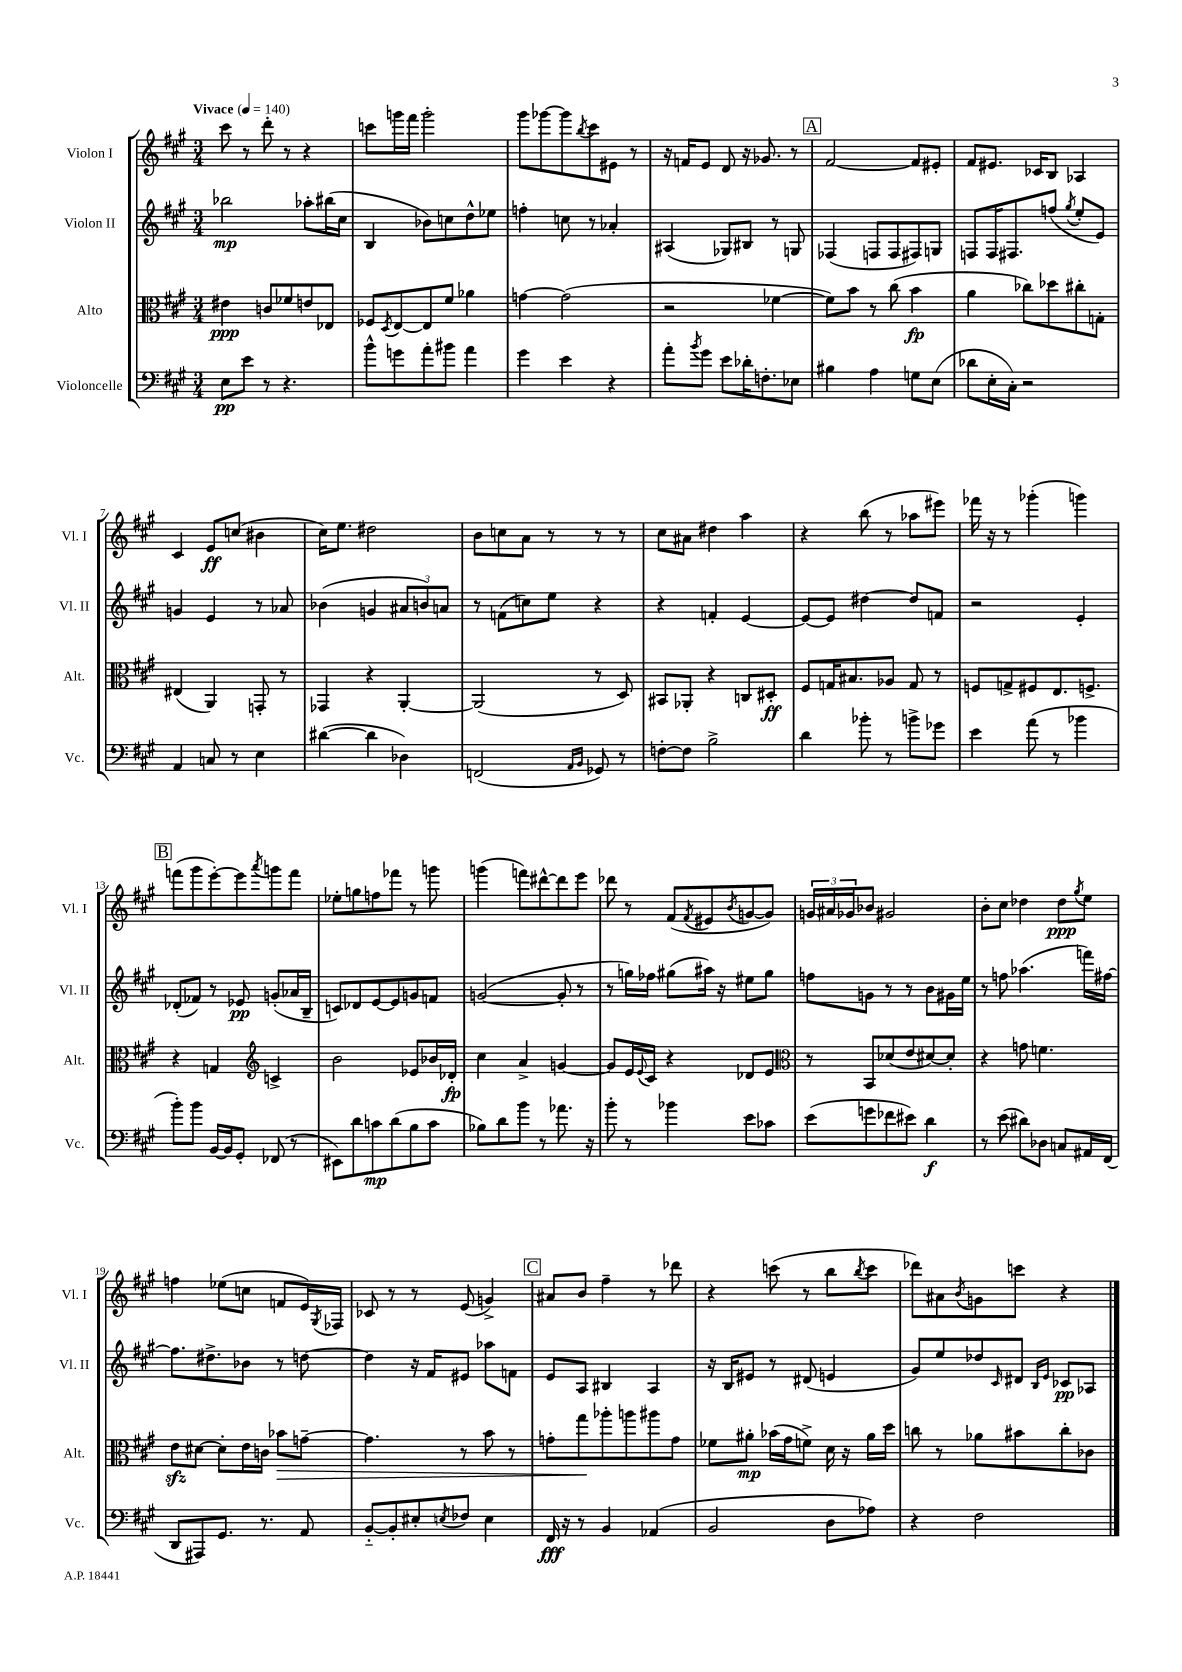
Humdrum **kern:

**kern	**dynam	**kern	**dynam	**kern	**dynam	**kern	**dynam
*part4	*part4	*part3	*part3	*part2	*part2	*part1	*part1
*staff4	*staff4	*staff3	*staff3	*staff2	*staff2	*staff1	*staff1
*I"Violoncelle	*	*I"Alto	*	*I"Violon II	*	*I"Violon I	*
*I'Vc.	*	*I'Alt.	*	*I'Vl. II	*	*I'Vl. I	*
*clefF4	*	*clefC3	*	*clefG2	*	*clefG2	*
*k[f#c#g#]	*	*k[f#c#g#]	*	*k[f#c#g#]	*	*k[f#c#g#]	*
*M3/4	*	*M3/4	*	*M3/4	*	*M3/4	*
*MM140	*	*MM140	*	*MM140	*	*MM140	*
=1	=1	=1	=1	=1	=1	=1	=1
!	!	!	!	!	!	!LO:TX:a:B:t=Vivace	!
8E\L	pp	4e#X\	ppp	2bb-X\	mp	8ccc#\	.
8e\J	.	.	.	.	.	8r	.
8r	.	8cn/L	.	.	.	8ddd'\	.
4.r	.	8f-X/	.	.	.	8r	.
.	.	8en/	.	8aa-X'\L	.	4r	.
.	.	8E-X/J	.	(16bb#X\L	.	.	.
.	.	.	.	16cc#\JJ	.	.	.
=2	=2	=2	=2	=2	=2	=2	=2
8b^^\L	.	8F-X/L	.	4B/	.	8cccn\L	.
.	.	8qD/	.	.	.	.	.
8gn\	.	[8E/	.	.	.	16gggn\L	.
.	.	.	.	.	.	16fff#\JJ	.
8a'\	.	8E/]	.	8b-X\L)	.	2ggg'\	.
8b#X\J	.	8f#/J	.	8ccn\	.	.	.
4a\	.	4a-X\	.	8dd^^\	.	.	.
.	.	.	.	8ee-X\J	.	.	.
=3	=3	=3	=3	=3	=3	=3	=3
4g#\	.	[4gn\	.	4ffn'\	.	8ggg#\L	.
.	.	.	.	.	.	[8ggg-X\	.
4e\	.	(2g\]	.	8ccn\	.	8ggg-\]	.
.	.	.	.	.	.	8qbb/	.
.	.	.	.	8r	.	8ccc#\	.
4r	.	.	.	4a-X'/	.	8e#X\J	.
.	.	.	.	.	.	8r	.
=4	=4	=4	=4	=4	=4	=4	=4
8a'\L	.	2r	.	(4A#X/	.	16r	.
.	.	.	.	.	.	16fn/KL	.
8qb/	.	.	.	.	.	.	.
8g#\J	.	.	.	.	.	8e/J	.
8e\L	.	.	.	8G-X/L)	.	8d/	.
16d-X'\K	.	.	.	8B#X/J	.	16r	.
8.Fn'\	.	.	.	.	.	8.g-X/	.
.	.	[4f-X\	.	8r	.	.	.
8E-X\J	.	.	.	8Gn/	.	8r	.
!!LO:REH:place=s1:t=A
=5	=5	=5	=5	=5	=5	=5	=5
4B#X\	.	8f-\L])	.	(4F-X/	.	[2f#/	.
.	.	8b\J	.	.	.	.	.
4A\	.	8r	.	8Fn/L	.	.	.
.	.	(8cc#\	.	8F/	.	.	.
8Gn\L	.	4b\	fp	8F#X/)	.	8f#/L]	.
(8E\J	.	.	.	8Gn/J	.	8e#X'/J	.
=6	=6	=6	=6	=6	=6	=6	=6
8d-X\L	.	4a\	.	8Fn/L	.	8f#/L	.
16E'\L	.	.	.	16F/K	.	8.e#X/J	.
16C#'\JJ)	.	.	.	8.F#X/	.	.	.
2r	.	8cc-X\L)	.	.	.	.	.
.	.	.	.	.	.	16c-X/KL	.
.	.	8dd-X\	.	(8ffn/J	.	8B/J	.
.	.	.	.	8qgg#/	.	.	.
.	.	8cc#X'\	.	8ee'/L	.	4A-X/	.
.	.	8Gn'\J	.	8e/J)	.	.	.
!!LO:LB:g=z
=7	=7	=7	=7	=7	=7	=7	=7
4AA/	.	(4E#X/	.	4gn/	.	4c#/	.
8Cn/	.	4AA/)	.	4e/	.	8e/L	ff
8r	.	.	.	.	.	(8ccn/J	.
4E\	.	8GGn'/	.	8r	.	4b#X\	.
.	.	8r	.	8a-X/	.	.	.
=8	=8	=8	=8	=8	=8	=8	=8
([4d#X\	.	4GG-X/	.	(4b-X\	.	16cc#\KL)	.
.	.	.	.	.	.	8.ee\J	.
4d#\]	.	4r	.	4gn/	.	2dd#X\	.
4D-X\)	.	[4AA'/	.	12a#X/L	.	.	.
.	.	.	.	12bn/)	.	.	.
.	.	.	.	12an/J	.	.	.
=9	=9	=9	=9	=9	=9	=9	=9
(2FFn/	.	(2AA/]	.	8r	.	8b\L	.
.	.	.	.	(8fn\L	.	8ccn\	.
.	.	.	.	8ccn\)	.	8a\J	.
.	.	.	.	8ee\J	.	8r	.
16qqAA/LL	.	.	.	.	.	.	.
16qqBB/JJ	.	.	.	.	.	.	.
8GG-X/)	.	8r	.	4r	.	8r	.
8r	.	8D/)	.	.	.	8r	.
=10	=10	=10	=10	=10	=10	=10	=10
[8Fn'\L	.	8BB#X/L	.	4r	.	8cc#\L	.
8F\J]	.	8AA-X'/J	.	.	.	8a#X\J	.
2B^\	.	4r	.	4fn'/	.	4dd#X\	.
.	.	8Cn/L	.	[4e/	.	4aa\	.
.	.	8D#X'/J	ff	.	.	.	.
=11	=11	=11	=11	=11	=11	=11	=11
4d\	.	8F#/L	.	8e/L_	.	4r	.
.	.	16Gn/K	.	8e/J]	.	.	.
.	.	8.B#X/	.	.	.	.	.
8b-X'\	.	.	.	[4dd#X\	.	(8bb\	.
8r	.	8A-X/J	.	.	.	8r	.
8bn^\L	.	8G/	.	8dd#/L]	.	8aa-X\L	.
8g-X\J	.	8r	.	8fn/J	.	8eee#X\J)	.
=12	=12	=12	=12	=12	=12	=12	=12
4e\	.	8Fn/L	.	2r	.	16fff-X\	.
.	.	.	.	.	.	16r	.
.	.	8Gn^/	.	.	.	8r	.
(8a\	.	8F#X/	.	.	.	(4ggg-X'\	.
8r	.	8.E/	.	.	.	.	.
4b-X\	.	.	.	4e'/	.	4gggn\)	.
.	.	8.Fn^/J	.	.	.	.	.
!!LO:LB:g=z
!!LO:REH:place=s1:t=B
=13	=13	=13	=13	=13	=13	=13	=13
8b'\L)	.	4r	.	(8d-X'/L	.	(8fffn\L	.
8b\J	.	.	.	8f-X/J)	.	8ggg#\	.
[16BB/LL	.	4Gn/	.	8r	.	[8eee'\)	.
16BB/J]	.	.	.	.	.	.	.
8GG#'/J	.	.	.	8e-X/	pp	8eee\]	.
*	*	*clefG2	*	*	*	*	*
.	.	.	.	.	.	8qaaa/	.
(8FF-X/	.	4cn^/	.	(8gn'/L	.	8gggn\	.
8r	.	.	.	16a-X/L	.	8fff\J	.
.	.	.	.	16B~/JJ	.	.	.
=14	=14	=14	=14	=14	=14	=14	=14
8EE#X\L)	.	2b\	.	8cn/L)	.	8ee-X'\L	.
8d\	.	.	.	8d-X/	.	8ggn\	.
8cn\	mp	.	.	[8e/	.	8ffn\	.
(8d\	.	.	.	8e/]	.	8fff-X\J	.
8B\	.	8e-X/L	.	8gn/	.	8r	.
8c\J	.	16b-X/L	.	8fn/J	.	8gggn\	.
.	.	16d-X'/JJ	fp	.	.	.	.
=15	=15	=15	=15	=15	=15	=15	=15
8B-X\L)	.	4cc#\	.	([2gn/	.	(4gggn\	.
8d\	.	.	.	.	.	.	.
8b\J	.	4a^/	.	.	.	8fffn\L)	.
8r	.	.	.	.	.	[8ddd#X^^\	.
8.a-X\	.	[4gn/	.	8g'/]	.	8ddd#\]	.
.	.	.	.	8r	.	8eee\J	.
16r	.	.	.	.	.	.	.
=16	=16	=16	=16	=16	=16	=16	=16
8b'\	.	8g/L]	.	8r	.	8ddd-X\	.
8r	.	16e/L	.	16ggn\LL)	.	8r	.
.	.	8qqe/	.	.	.	.	.
.	.	16c#/JJ	.	16ff-X\JJ	.	.	.
4b-X\	.	4r	.	(8gg#X\L	.	(8f#/L	.
.	.	.	.	.	.	8qf#/	.
.	.	.	.	16aa#X\Jk)	.	8e#X/	.
.	.	.	.	16r	.	.	.
.	.	.	.	.	.	8qb/	.
8e\L	.	8d-X/L	.	8ee#X\L	.	[8gn/	.
8c-X\J	.	8e/J	.	8gg#\J	.	8g/J])	.
=17	=17	=17	=17	=17	=17	=17	=17
*	*	*clefC3	*	*	*	*	*
(8e\L	.	8r	.	8ffn\L	.	24gn/LL	.
.	.	.	.	.	.	24a#X/	.
.	.	.	.	.	.	24g-X/J	.
8gn\	.	8BB/L	.	8gn\J	.	8b-X/J	.
8f-X\	.	(8d-X/	.	8r	.	2g#X/	.
8e#X\J)	.	8e/	.	8r	.	.	.
4d\	f	[8d#X/)	.	8b\L	.	.	.
.	.	8d#'/J]	.	16g#X\L	.	.	.
.	.	.	.	16ee\JJ	.	.	.
=18	=18	=18	=18	=18	=18	=18	=18
8r	.	4r	.	8r	.	8b'\L	.
(8e\	.	.	.	8ffn\	.	8cc#\J	.
8d#X\L)	.	8gn\	.	(4.aa-X\	.	4dd-X\	.
8D-X\J	.	4.fn\	.	.	.	.	.
8Cn/L	.	.	.	.	.	8dd-\L	ppp
.	.	.	.	.	.	8qgg#/	.
16AA#X/L	.	.	.	16fffn\LL)	.	8ee\J	.
(16FF#/JJ	.	.	.	[16ff#X\JJ	.	.	.
!!LO:LB:g=z
=19	=19	=19	=19	=19	=19	=19	=19
8DD/L	.	8ezz\L	.	8.ff#\L]	.	4ffn\	.
8AAA#X/)	.	[8d#X\J	.	.	.	.	.
.	.	.	.	8.dd#X^\	.	.	.
8.GG#/J	.	8d#'\L]	.	.	.	(8ee-X\L	.
.	.	16e\L	.	8b-X\J	.	8ccn\J	.
8.r	.	16cn\JJ	.	.	.	.	.
!	!	!	!LO:HP:b	!	!	!	!
.	.	8b-X\L	>	8r	.	8fn/L	.
8AA/	.	[8gn~\J	.	[8ddn\	.	16e/L)	.
.	.	.	.	.	.	8qG#/	.
.	.	.	.	.	.	16F-X/JJ	.
=20	=20	=20	=20	=20	=20	=20	=20
[8BB/L	.	4.g\]	.	4dd\]	.	8c-X/	.
8BB'/]	.	.	.	.	.	8r	.
8E#X'/	.	.	.	16r	.	8r	.
.	.	.	.	16f#/KL	.	.	.
8qEn/	.	.	.	.	.	.	.
8F-X/J	.	8r	.	8e#X/J	.	(8e/	.
4E\	.	8b\	.	8aa-X\L	.	4gn^/)	.
.	.	8r	.	8fn\J	.	.	.
!!LO:REH:place=s1:t=C
=21	=21	=21	=21	=21	=21	=21	=21
16FF#/	fff	8gn'\L	.	8e/L	.	8a#X/L	.
16r	.	.	.	.	.	.	.
8r	.	8gg#\	.	8A/J	.	8b/J	.
4BB/	.	8aa-X'\	]	4B#X/	.	4ff#~\	.
.	.	8aan\	.	.	.	.	.
(4AA-X/	.	8aa#X\	.	4A/	.	8r	.
.	.	8g\J	.	.	.	8ddd-X\	.
=22	=22	=22	=22	=22	=22	=22	=22
2BB/	.	8f-X\L	.	16r	.	4r	.
.	.	.	.	16B/KL	.	.	.
.	.	8a#X'\J	mp	8e#X/J	.	.	.
.	.	(16b-X\LL	.	8r	.	(8cccn\	.
.	.	16g#\J	.	.	.	.	.
.	.	8fn^\J)	.	(8d#X/	.	8r	.
8D\L	.	16d\	.	4en/	.	8bb\L	.
.	.	16r	.	.	.	.	.
.	.	.	.	.	.	8qbb/	.
8A-X\J)	.	16a#\LL	.	.	.	8ccc\J	.
.	.	16dd\JJ	.	.	.	.	.
=23	=23	=23	=23	=23	=23	=23	=23
4r	.	8ccn\	.	8g#/L)	.	8ddd-X\L)	.
.	.	8r	.	8ee/	.	8a#X\	.
.	.	.	.	.	.	8qb/	.
2F#\	.	8a-X\L	.	8dd-X/	.	8gn\	.
.	.	.	.	16qqc#/	.	.	.
.	.	8b#X\	.	8d#X/J	.	8cccn\J	.
.	.	.	.	16qqB/LL	.	.	.
.	.	.	.	16qqe/JJ	.	.	.
.	.	8cc'\	.	8c-X/L	pp	4r	.
.	.	8c-X\J	.	8A-X/J	.	.	.
==	==	==	==	==	==	==	==
*-	*-	*-	*-	*-	*-	*-	*-
